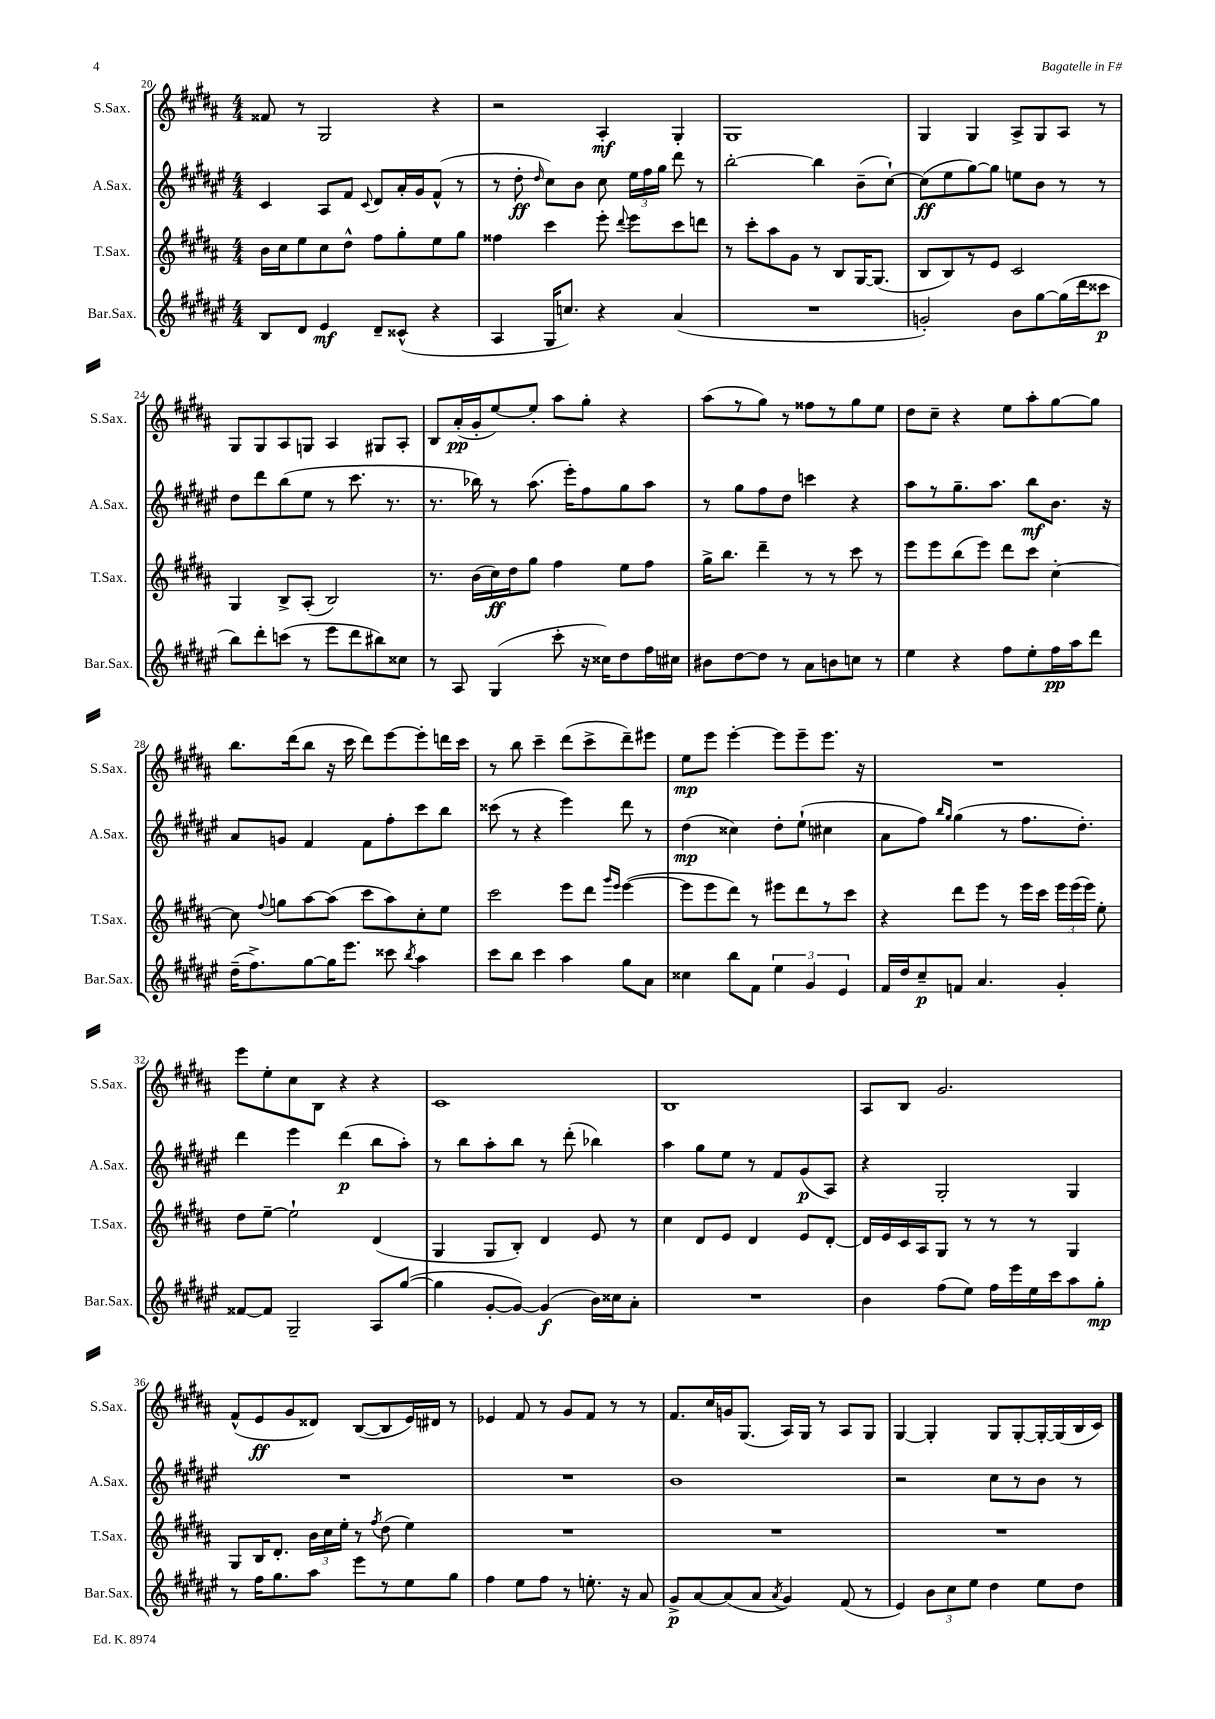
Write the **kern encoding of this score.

**kern	**kern	**kern	**kern
*staff4	*staff3	*staff2	*staff1
*clefG2	*clefG2	*clefG2	*clefG2
*k[f#c#g#d#a#e#]	*k[f#c#g#d#a#]	*k[f#c#g#d#a#e#]	*k[f#c#g#d#a#]
*M4/4	*M4/4	*M4/4	*M4/4
8B	16b	4c#	8f##
.	16cc#	.	.
8d#	8ee	.	8r
4e#	8cc#	8A#	2G#
.	8dd#^^	8f#	.
.	.	8qqc#	.
8d#~	8ff#	8d#	.
(8c##^^	8gg#'	16a#'	.
.	.	16g#	.
4r	8ee	(8f#^^	4r
.	8gg#	8r	.
=	=	=	=
4A#	4ff##	8r	2r
.	.	8dd#'	.
.	.	16qqdd#	.
16G#	4ccc#	8cc#)	.
8.cc)	.	.	.
.	.	8b	.
4r	8eee'	8cc#	4A#'
.	8qqddd#	.	.
.	8eee	24ee#	.
.	.	24ff#	.
.	.	24gg#	.
(4a#	8ccc#	8ddd#	4G#'
.	8ddd	8r	.
=	=	=	=
1r	8r	[2bb'	1G#
.	8ccc#'	.	.
.	8aa#	.	.
.	8g#	.	.
.	8r	4bb]	.
.	8B	.	.
.	[16G#	(8b~	.
.	(8.G#]	.	.
.	.	[8cc#`)	.
=	=	=	=
2g')	8B	(8cc#]	4G#
.	8B)	8ee#	.
.	8r	[8gg#)	4G#
.	8e	8gg#]	.
8b	2c#	8ee	8A#^
[8gg#	.	8b	8G#
(16gg#]	.	8r	8A#
16ddd#	.	.	.
8ccc##	.	8r	8r
=	=	=	=
8bb)	4G#	8dd#	8G#
8ddd#'	.	8ddd#	8G#
(8ccc	8B^	(8bb	8A#
8r	(8A#'	8ee#	8G
8eee#	2B)	8r	4A#
8ddd#	.	8.ccc#	.
8bb#)	.	.	8G#
.	.	8.r	.
8cc##	.	.	8A#'
=	=	=	=
8r	8.r	8.r	8B
8A#	.	.	(16a#'
.	(16b	16bb-)	16g#'
(4G#	16cc#)	8r	[8ee)
.	16dd#	.	.
.	8gg#	(8.aa#	8ee']
8ccc#'	4ff#	.	8aa#
.	.	16eee#')	.
16r	.	8ff#	8gg#'
16cc##)	.	.	.
8dd#	8ee	8gg#	4r
16ff#	8ff#	8aa#	.
16cc#	.	.	.
=	=	=	=
8b#	16gg#^	8r	(8aa#
.	8.bb	.	.
[8dd#	.	8gg#	8r
8dd#]	4ddd#~	8ff#	8gg#)
8r	.	8dd#	8r
8a#	8r	4ccc	8ff##
8b	8r	.	8r
8cc	8ccc#	4r	8gg#
8r	8r	.	8ee
=	=	=	=
4ee#	8eee	8aa#	8dd#
.	8eee	8r	8cc#~
4r	(8bb	8.gg#~	4r
.	8eee)	.	.
.	.	8.aa#	.
8ff#	8ddd#	.	8ee
8ee#'	8ccc#	8bb	8aa#'
16ff#	[4cc#'	8.b	[8gg#
16aa#	.	.	.
8ddd#	.	.	8gg#]
.	.	16r	.
=	=	=	=
(16dd#~	8cc#]	8a#	8.bb
8.ff#^)	.	.	.
.	8qqff#	.	.
.	8gg	8g	.
.	.	.	(16ddd#
[8gg#	[8aa#	4f#	8bb
16gg#]	(8aa#]	.	16r
8.eee#	.	.	16ccc#
.	8ccc#	8f#	8ddd#)
8ccc##	8aa#)	8ff#'	[8eee
8qbb	.	.	.
4aa#	8cc#'	8ccc#	8eee']
.	8ee	8bb	16ddd
.	.	.	16ccc#
=	=	=	=
8ccc#	2ccc#	(8ccc##	8r
8bb	.	8r	8bb
4ccc#	.	4r	4ccc#~
4aa#	8eee	4eee#)	(8ddd#
.	8ddd#	.	8ccc#^
.	16qqggg#	.	.
.	16qqeee	.	.
8gg#	([4eee	8ddd#	8ddd#~)
8a#	.	8r	8eee#
=	=	=	=
4cc##	8eee]	(4dd#	8ee
.	8eee	.	8eee
8bb	8ddd#)	4cc##)	[4eee'
8f#	8r	.	.
6ee#	8eee#	8dd#'	8eee]
.	8ddd#	(8ee#`	8eee~
6g#	.	.	.
.	8r	4cc#	8.eee
6e#	.	.	.
.	8ccc#	.	.
.	.	.	16r
=	=	=	=
16f#	4r	8a#	1r
16dd#	.	.	.
8cc#~	.	8ff#)	.
.	.	16qqbb	.
.	.	16qqgg#	.
8f	8ddd#	(4gg#	.
4.a#	8eee	.	.
.	8r	8r	.
.	16eee	8.ff#	.
.	16ccc#	.	.
4g#'	24eee	.	.
.	(24eee	.	.
.	.	8.dd#')	.
.	24eee)	.	.
.	8ee'	.	.
=	=	=	=
[8f##	8dd#	4ddd#	8eee
8f##]	[8ee~	.	8ee'
2G#~	2ee`]	4eee#	8cc#
.	.	.	8B
.	.	(4ddd#	4r
8A#	(4d#	8bb	4r
([8gg#	.	8aa#')	.
=	=	=	=
4gg#]	4G#	8r	1c#
.	.	8bb	.
[8g#'	8G#	8aa#'	.
8g#_)	8B')	8bb	.
(4g#]	4d#	8r	.
.	.	(8ddd#'	.
16b)	8e	4bb-)	.
16cc##	.	.	.
8a#'	8r	.	.
=	=	=	=
1r	4cc#	4aa#	1B
.	8d#	8gg#	.
.	8e	8ee#	.
.	4d#	8r	.
.	.	8f#	.
.	8e	(8g#	.
.	[8d#'	8A#)	.
=	=	=	=
4b	16d#]	4r	8A#
.	16e	.	.
.	16c#	.	8B
.	16A#	.	.
(8ff#	8G#	2G#'	2.g#
8ee#)	8r	.	.
16ff#	8r	.	.
16eee#	.	.	.
16ee#	8r	.	.
16ccc#	.	.	.
8aa#	4G#	4G#	.
8gg#'	.	.	.
=	=	=	=
8r	8G#	1r	(8f#^^
16ff#	16B	.	8e
8.gg#	8.d#'	.	.
.	.	.	8g#
8aa#	24b	.	8d##)
.	24cc#	.	.
.	24ee'	.	.
8eee#	8r	.	([8B
.	8qff#	.	.
8r	(8dd#	.	8B]
8ee#	4ee)	.	16e)
.	.	.	16d#
8gg#	.	.	8r
=	=	=	=
4ff#	1r	1r	4e-
8ee#	.	.	8f#
8ff#	.	.	8r
8r	.	.	8g#
8.ee'	.	.	8f#
.	.	.	8r
16r	.	.	.
8a#	.	.	8r
=	=	=	=
8g#^	1r	1b	8.f#
[8a#	.	.	.
.	.	.	16cc#
(8a#]	.	.	16g
.	.	.	(8.G#
8a#	.	.	.
8qa#	.	.	.
4g#)	.	.	16A#)
.	.	.	16G#
.	.	.	8r
(8f#	.	.	8A#
8r	.	.	8G#
=	=	=	=
4e#)	1r	2r	[4G#
12b	.	.	4G#']
12cc#	.	.	.
12ee#	.	.	.
4dd#	.	8cc#	8G#
.	.	8r	[8G#'
8ee#	.	8b	16G#'_
.	.	.	(16G#]
8dd#	.	8r	16B
.	.	.	16c#)
==	==	==	==
*-	*-	*-	*-
